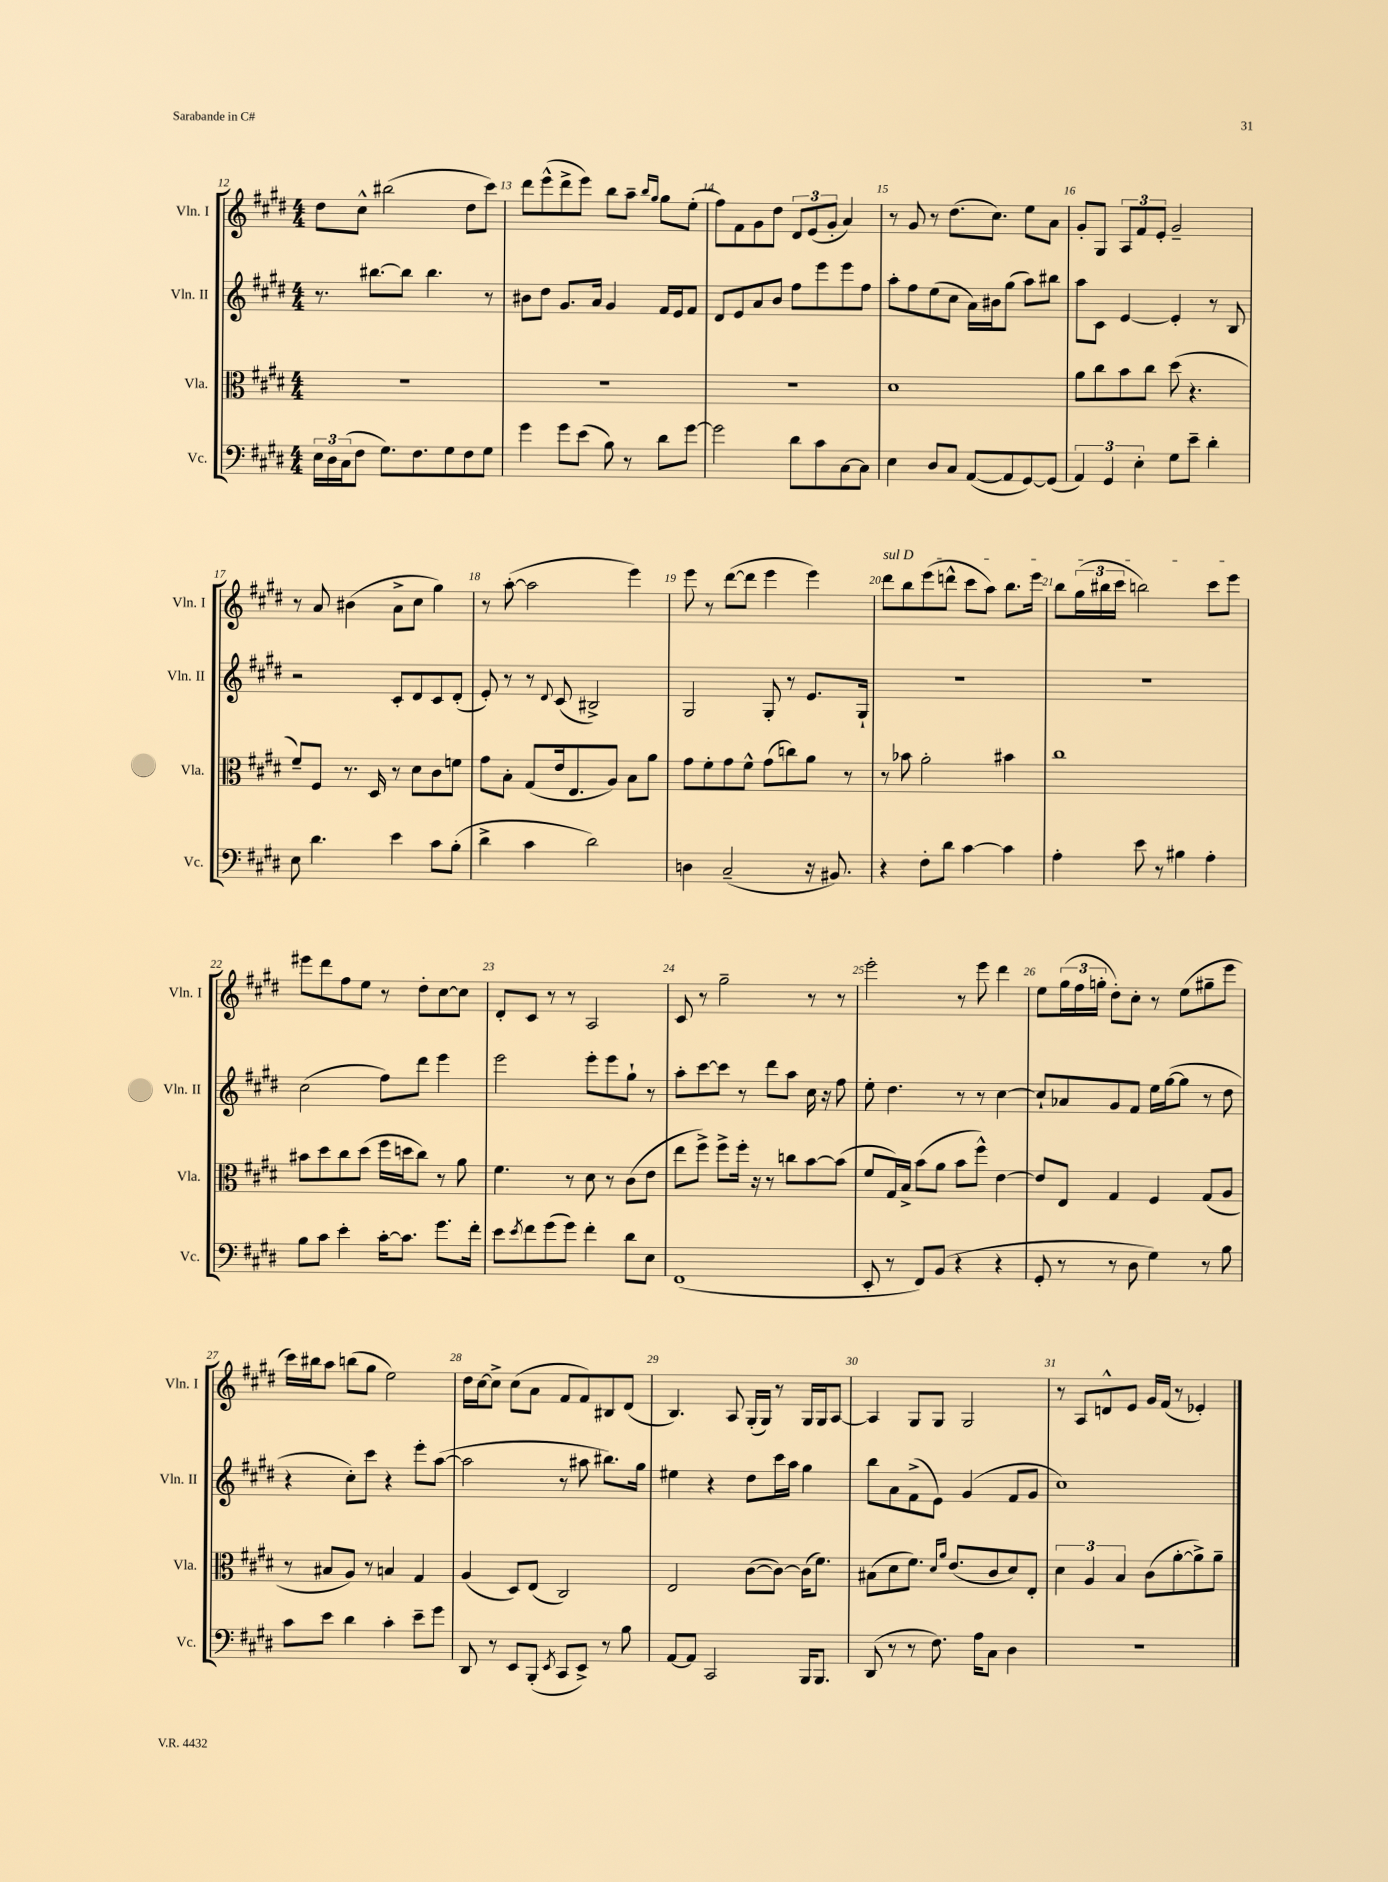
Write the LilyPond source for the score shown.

<<
\new StaffGroup <<
\new Staff = "s0" \with { instrumentName = "Vln. I" shortInstrumentName = "Vln. I" } {
    \clef treble \key e \major \numericTimeSignature \time 4/4
    dis''8 cis''8-^ bis''2( dis''8 cis'''8) |
    dis'''8 e'''8-^( dis'''8-> e'''8) b''8 a''8-- \grace { b''16 gis''16 } gis''8 e''8-.( |
    fis''8) fis'8 gis'8 dis''8 \tuplet 3/2 { dis'8 e'8( gis'8-. } a'4) |
    r8 gis'8 r8 dis''8.( cis''8.) e''8 a'8 |
    gis'8-. gis8 \tuplet 3/2 { a8 fis'8 e'8-. } gis'2-- |
    r8 a'8 bis'4( a'8-> cis''8 gis''4) |
    r8 a''8~-.( a''2 e'''4) |
    e'''8 r8 dis'''8~( dis'''8 e'''4 e'''4) |
    \once \override TextSpanner.bound-details.left.text = \markup { \italic "sul D" } dis'''8\startTextSpan b''8 e'''8( d'''8-^ cis'''8 a''8) b''8. e'''16 |
    b''8 \tuplet 3/2 { gis''16( bis''16 cis'''16 } b''2) cis'''8 e'''8\stopTextSpan |
    eis'''8 dis'''8 fis''8 e''8 r8 dis''8-. cis''8~ cis''8 |
    dis'8-. cis'8 r8 r8 a2 |
    cis'8 r8 gis''2-- r8 r8 |
    e'''2-. r8 e'''8 dis'''4 |
    e''8 \tuplet 3/2 { gis''16( fis''16 g''16-. } dis''8-.) cis''8-. r8 e''8( gis''8-- e'''8 |
    cis'''16) bis''16 a''8 b''8( gis''8 e''2) |
    dis''16 cis''16~ cis''8-> cis''8( a'8 fis'8 fis'8) bis8 dis'8( |
    b4.) a8 gis16-.( gis16) r8 gis16 gis16 a8~ |
    a4 gis8 gis8 gis2 |
    r8 a8 d'8-^ e'8 gis'16 fis'16( r8 ees'4-.) \bar "|." |
}
\new Staff = "s1" \with { instrumentName = "Vln. II" shortInstrumentName = "Vln. II" } {
    \clef treble \key e \major \numericTimeSignature \time 4/4
    r8. bis''8.~ bis''8 bis''4. r8 |
    bis'8 dis''8 gis'8. a'16 gis'4 fis'16 e'16 fis'8 |
    dis'8 e'8 a'8 b'8 fis''8 e'''8 e'''8 fis''8 |
    a''8-. fis''8 e''8( cis''8 a'16) bis'16 gis''8( a''8) bis''8 |
    a''8 cis'8 e'4~ e'4-. r8 b8 |
    r2 cis'8-. dis'8 cis'8 dis'8-.( |
    e'8-.) r8 r8 \appoggiatura { dis'8 } cis'8( bis2->) |
    gis2 gis8-. r8 e'8. gis16-! |
    R1 |
    R1 |
    cis''2( fis''8) dis'''8 e'''4 |
    e'''2 e'''8-. e'''8 gis''8-! r8 |
    a''8-. cis'''8~ cis'''8 r8 dis'''8 a''8 cis''16 r16 fis''8 |
    e''8-. dis''4. r8 r8 cis''4~ |
    cis''8-! aes'8 gis'8 fis'8 e''16 gis''16~( gis''8 r8 dis''8 |
    r4 cis''8-.) cis'''8 r4 e'''8-. a''8~( |
    a''2 r8 ais''8 bis''8.) gis''16 |
    eis''4 r4 dis''8 cis'''16 a''16 gis''4 |
    b''8 a'8 fis'8->( e'8) gis'4( fis'8 gis'8 |
    cis''1) \bar "|." |
}
\new Staff = "s2" \with { instrumentName = "Vla." shortInstrumentName = "Vla." } {
    \clef alto \key e \major \numericTimeSignature \time 4/4
    R1 |
    R1 |
    R1 |
    dis'1 |
    a'8 cis''8 b'8 cis''8 dis''8( r4. |
    fis'8--) fis8 r8. dis16 r8 dis'8 cis'8 f'8 |
    gis'8 b8-. gis8( e'16 e8. a8) b8 a'8 |
    gis'8 fis'8-. gis'8 fis'8-^ gis'8( c''8) a'8 r8 |
    r8 bes'8 a'2-. bis'4 |
    cis''1 |
    bis'8 dis''8 cis''8 dis''8( fis''16 d''16 cis''8) r8 a'8 |
    fis'4. r8 dis'8 r8 cis'8( e'8 |
    e''8 fis''8->) fis''8-> fis''16-. r16 r8 c''8 b'8~ b'8( |
    fis'8 gis16) b16-> b'8( a'8 b'8 fis''8-^) e'4~ |
    e'8 e8 gis4 fis4 gis8( a8 |
    r8 bis8 a8) r8 b4 gis4 |
    a4( dis8) e8( cis2) |
    e2 cis'8~( cis'8~) cis'16( fis'8.) |
    bis8( dis'8 fis'8.) \grace { dis'16 a'16 } e'8.( cis'8 dis'8) e8-. |
    \tuplet 3/2 { dis'4 a4 b4 } cis'8( a'8~-. a'8->) a'8-- \bar "|." |
}
\new Staff = "s3" \with { instrumentName = "Vc." shortInstrumentName = "Vc." } {
    \clef bass \key e \major \numericTimeSignature \time 4/4
    \tuplet 3/2 { e16 dis16 cis16( } fis8 gis8.) fis8. gis8 fis8 gis8 |
    gis'4 gis'8 e'8( b8) r8 dis'8 gis'8~ |
    gis'2 dis'8 cis'8 cis8~ cis8 |
    e4 dis8 cis8 a,8~( a,8 gis,8~) gis,8( |
    \tuplet 3/2 { a,4) gis,4 e4-. } gis8 e'8-- dis'4-. |
    e8 dis'4. e'4 cis'8 b8-.( |
    dis'4-> cis'4 dis'2) |
    d4 cis2--( r16 bis,8.) |
    r4 fis8-. dis'8 cis'4~ cis'4 |
    a4-. e'8 r8 bis4 a4-. |
    b8 cis'8 e'4-. cis'16~-. cis'8. gis'8. fis'16-. |
    e'8 \acciaccatura { e'8 } fis'8 gis'8( gis'8) fis'4-. dis'8 e8 |
    fis,1( |
    e,8-. r8 fis,8) b,8( r4 r4 |
    gis,8-. r8 r8 dis8 gis4) r8 b8 |
    cis'8 e'8 dis'4 cis'4-. e'8-- gis'8 |
    dis,8 r8 e,8 b,,8-.( \acciaccatura { e,8 } cis,8 e,8->) r8 b8 |
    a,8~ a,8 cis,2 b,,16 b,,8. |
    dis,8( r8 r8 fis8.) a16 cis8 dis4 |
    R1 \bar "|." |
}
>>
>>
\layout { \context { \Score currentBarNumber = #12 \override BarNumber.break-visibility = ##(#f #t #t) barNumberVisibility = #all-bar-numbers-visible } }
